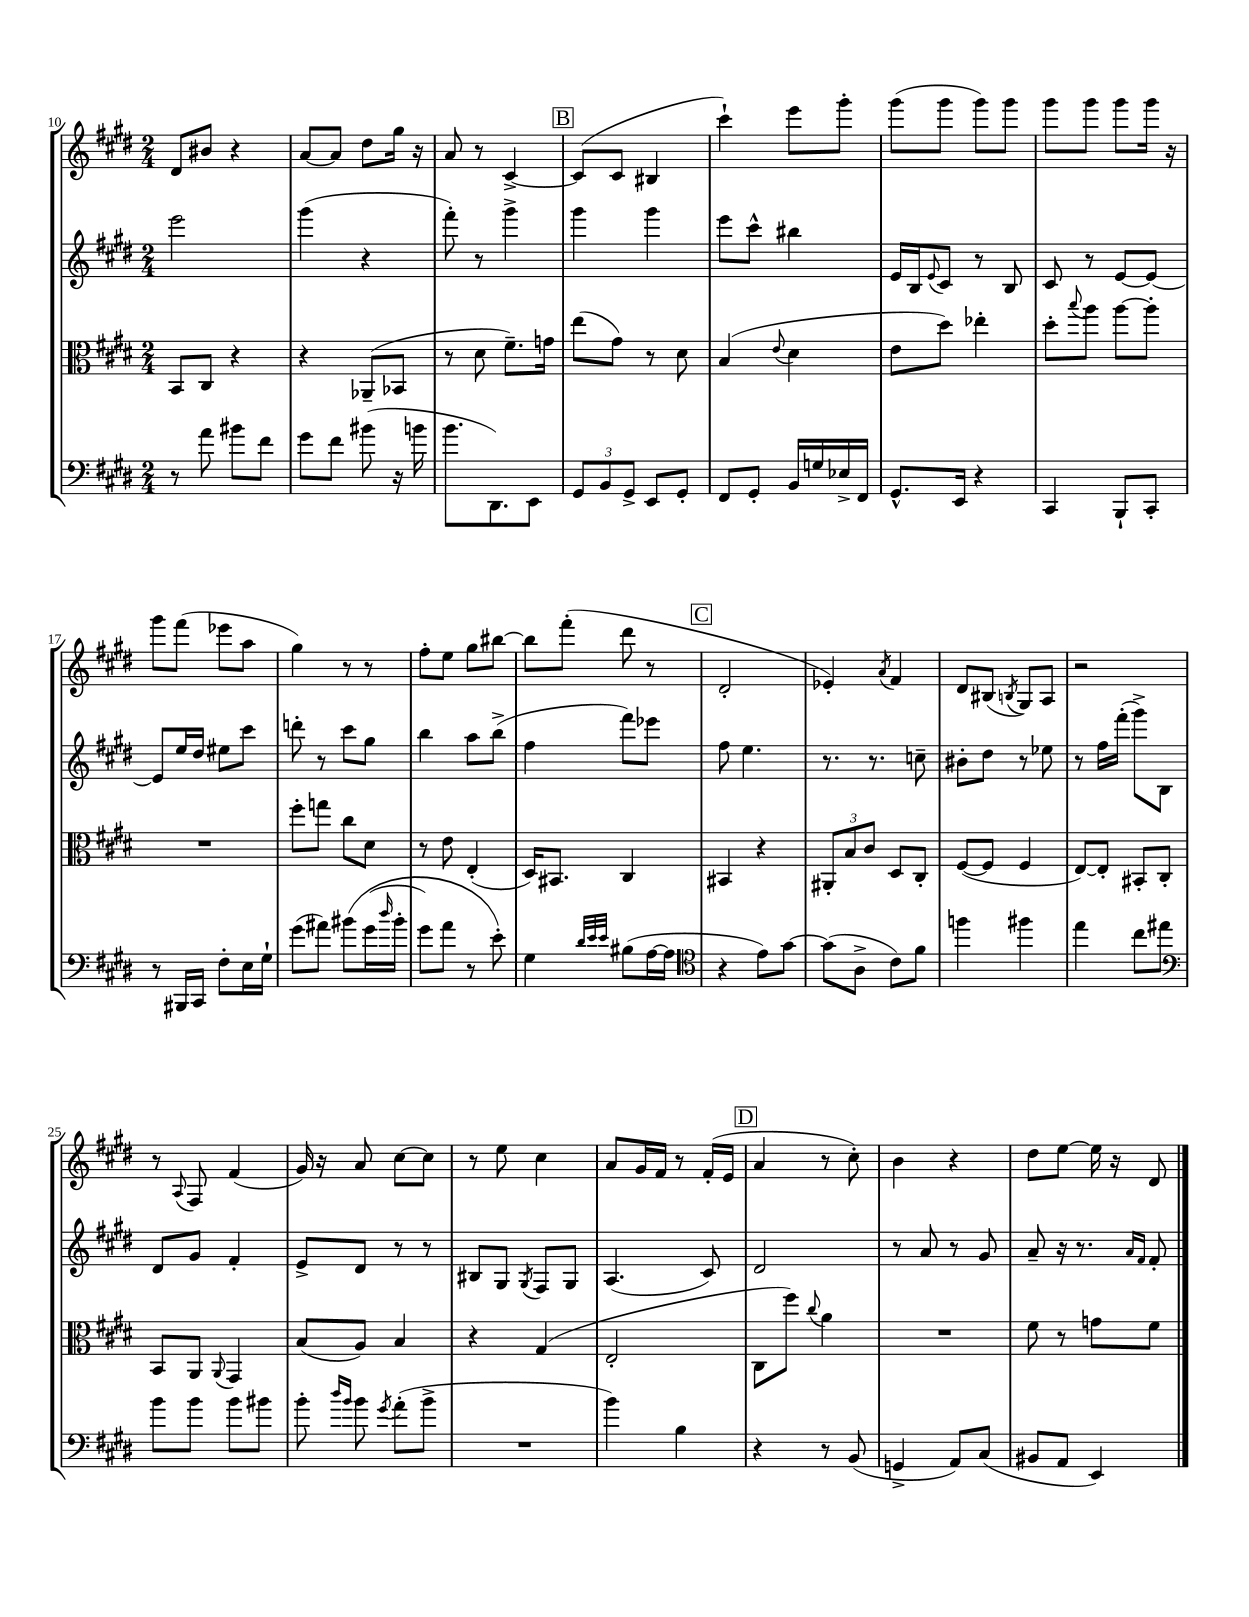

**kern	**kern	**kern	**kern
*staff4	*staff3	*staff2	*staff1
*clefF4	*clefC3	*clefG2	*clefG2
*k[f#c#g#d#]	*k[f#c#g#d#]	*k[f#c#g#d#]	*k[f#c#g#d#]
*M2/4	*M2/4	*M2/4	*M2/4
8r	8BB/L	2eee\	8d#/L
8a\	8C#/J	.	8b#/J
8b#\L	4r	.	4r
8f#\J	.	.	.
=	=	=	=
8g#\L	4r	(4ggg#\	[8a/L
8f#\J	.	.	8a/]J
(8b#\	(8AA-~/L	4r	8dd#\L
16r	8BB-/J	.	16gg#\Jk
16b\	.	.	16r
=	=	=	=
8.b\L	8r	8fff#'\)	8a/
.	8d#\	8r	8r
8.DD#\)	.	.	.
.	8.f#~\L)	4ggg#^\	[4c#^/
8EE\J	.	.	.
.	16g\Jk	.	.
=	=	=	=
12GG#/L	(8ee\L	4ggg#\	(8c#/]L
12BB/	.	.	.
.	8g#\J)	.	8c#/J
12GG#^/J	.	.	.
8EE/L	8r	4ggg#\	4B#/
8GG#'/J	8d#\	.	.
=	=	=	=
8FF#/L	(4B/	8eee\L	4ccc#`\)
8GG#'/J	.	8ccc#^^\J	.
.	8qqe/	.	.
16BB/LL	4d#\	4bb#\	8eee\L
16G/	.	.	.
16E-^/	.	.	8ggg#'\J
16FF#/JJ	.	.	.
=	=	=	=
8.GG#^^/L	8e\L	16e/LL	(8ggg#\L
.	.	16B/J	.
.	.	8qqe/	.
.	8dd#\J)	8c#/J	8ggg#\J
16EE/Jk	.	.	.
4r	4ee-'\	8r	8ggg#\L)
.	.	8B/	8ggg#\J
=	=	=	=
4CC#/	8dd#'\L	8c#/	8ggg#\L
.	8qqbb/	.	.
.	8aa\J	8r	8ggg#\J
8BBB`/L	[8aa\L	[8e/L	8ggg#\L
8CC#'/J	8aa'\]J	8e/_J	16ggg#\Jk
.	.	.	16r
=	=	=	=
8r	2r	8e/]L	8ggg#\L
16BBB#/LL	.	16ee/L	(8fff#\J
16CC#/JJ	.	16dd#/JJ	.
8F#'\L	.	8ee#\L	8eee-\L
16E\L	.	8ccc#\J	8aa\J
16G#`\JJ	.	.	.
=	=	=	=
(8g#\L	8ff#'\L	8ddd'\	4gg#\)
8a#\J)	8gg\J	8r	.
&(8b#\L	8cc#\L	8ccc#\L	8r
(16g#\L	8d#\J	8gg#\J	8r
16qqdd#/	.	.	.
16b#'\JJ	.	.	.
=	=	=	=
8g#\L)	8r	4bb\	8ff#'\L
8a\J	8e\	.	8ee\J
8r	(4E'/	8aa\L	8gg#\L
8e'\&)	.	(8bb^\J	[8bb#\J
=	=	=	=
4G#\	16D#/LK)	4ff#\	8bb#\]L
.	8.BB#/J	.	.
.	.	.	(8fff#'\J
32qqd#/LLL	.	.	.
32qqe/	.	.	.
32qqe/JJJ	.	.	.
(8B#\L	4C#/	8fff#\L)	8ddd#\
[16A\L	.	8eee-\J	8r
16A\]JJ	.	.	.
=	=	=	=
*clefC4	*	*	*
4r	4BB#/	8ff#\	2d#'/
.	.	4.ee\	.
8e\L)	4r	.	.
[8g#\J	.	.	.
=	=	=	=
(8g#\]L	12AA#'/L	8.r	4e-'/)
.	12B/	.	.
8A^\J	.	.	.
.	12c#/J	.	.
.	.	8.r	.
.	.	.	8qa/
8c#\L)	8D#/L	.	4f#/
8f#\J	8C#'/J	8cc~\	.
=	=	=	=
4ff\	([8F#/L	8b#'\L	8d#/L
.	8F#/]J	8dd#\J	(8B#/J
.	.	.	8qB/
4ff#\	4F#/	8r	8G#/L)
.	.	8ee-\	8A/J
=	=	=	=
4ee\	[8E/L)	8r	2r
.	8E'/]J	16ff#\LL	.
.	.	(16fff#'\JJ	.
8cc#\L	8BB#'/L	8ggg#^\L)	.
8ee#\J	8C#'/J	8B\J	.
=	=	=	=
*clefF4	*	*	*
8b\L	8BB/L	8d#/L	8r
.	.	.	8qqA/
8b\J	8AA/J	8g#/J	8F#/
.	8qqAA/	.	.
8b\L	4GG#/	4f#'/	(4f#/
8b#\J	.	.	.
=	=	=	=
8b'\	(8B/L	8e^/L	16g#/)
.	.	.	16r
16qqdd#/LL	.	.	.
16qqb/JJ	.	.	.
8b\	8A/J)	8d#/J	8a/
8qg#/	.	.	.
(8a'\L	4B/	8r	[8cc#\L
8b^\J	.	8r	8cc#\]J
=	=	=	=
2r	4r	8B#/L	8r
.	.	8G#/J	8ee\
.	.	8qG#/	.
.	(4G#/	8F#/L	4cc#\
.	.	8G#/J	.
=	=	=	=
4b\)	2E'/	(4.A/	8a/L
.	.	.	16g#/L
.	.	.	16f#/JJ
4B\	.	.	8r
.	.	8c#/)	(16f#'/LL
.	.	.	16e/JJ
=	=	=	=
4r	8C#\L	2d#/	4a/
.	8ff#\J)	.	.
.	8qqcc#/	.	.
8r	4a\	.	8r
(8BB/	.	.	8cc#'\)
=	=	=	=
4GG^/	2r	8r	4b\
.	.	8a/	.
8AA/L)	.	8r	4r
(8C#/J	.	8g#/	.
=	=	=	=
8BB#/L	8f#\	8a~/	8dd#\L
8AA/J	8r	16r	[8ee\J
.	.	8.r	.
4EE/)	8g\L	.	16ee\]
.	.	.	16r
.	.	16qqa/LL	.
.	.	16qqf#/JJ	.
.	8f#\J	8f#'/	8d#/
==	==	==	==
*-	*-	*-	*-
